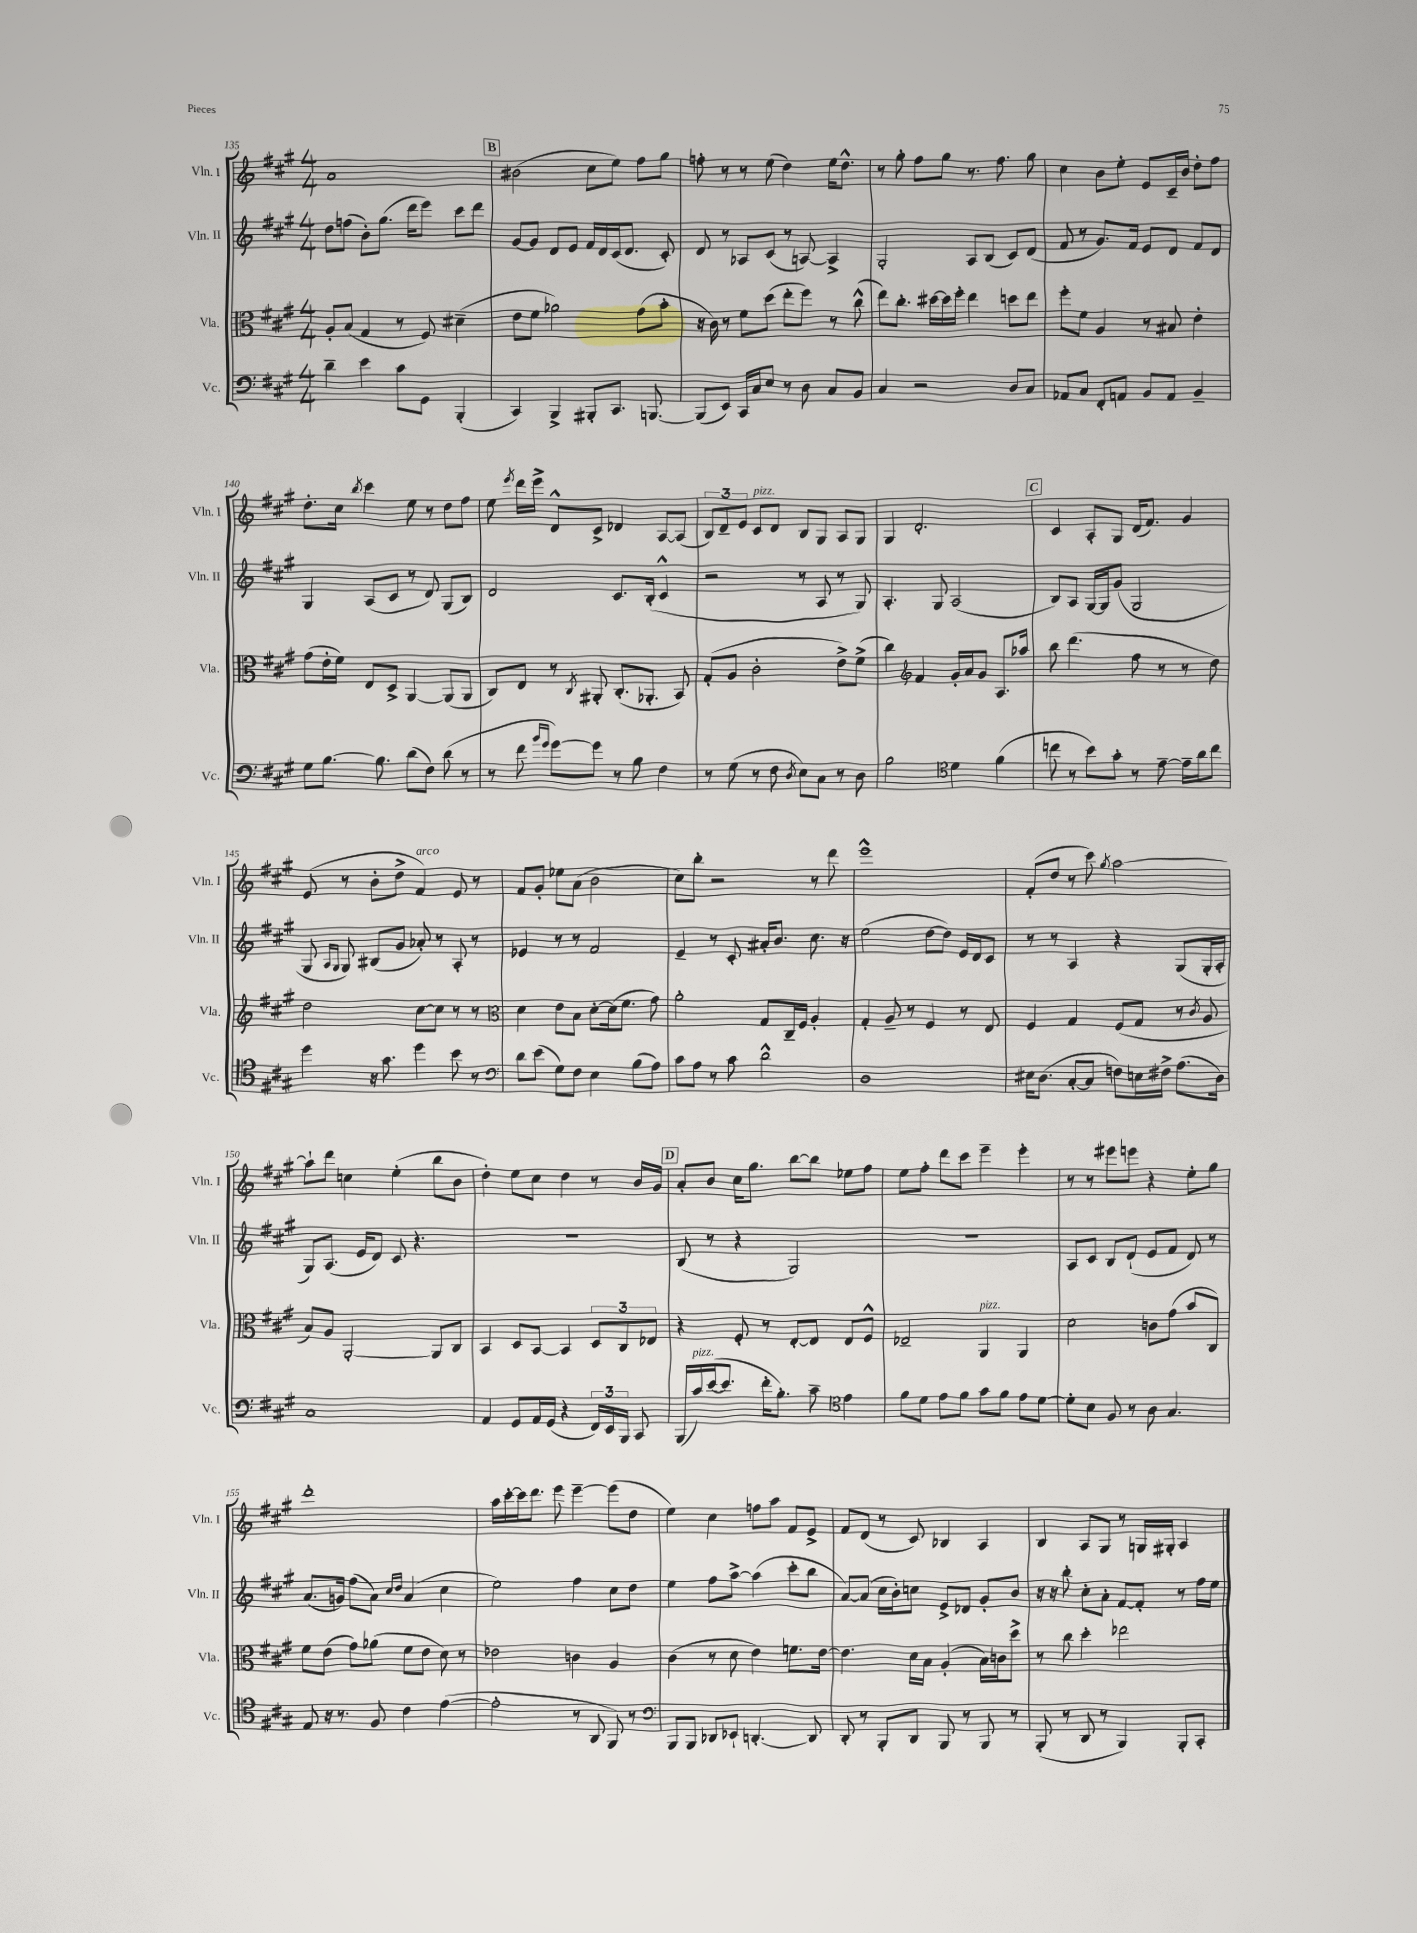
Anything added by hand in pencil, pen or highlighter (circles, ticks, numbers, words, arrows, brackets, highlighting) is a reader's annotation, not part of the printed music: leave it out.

**kern	**kern	**kern	**kern
*staff4	*staff3	*staff2	*staff1
*clefF4	*clefC3	*clefG2	*clefG2
*k[f#c#g#]	*k[f#c#g#]	*k[f#c#g#]	*k[f#c#g#]
*M4/4	*M4/4	*M4/4	*M4/4
4d~	8A'	8dd	1a
.	(8B	(8ff	.
4e	4G#	8b')	.
.	.	(8.gg#	.
8c#	8r	.	.
.	.	16ddd	.
8GG#	8F#)	8eee)	.
(4BBB'	(4d#~	8ccc#	.
.	.	8ddd	.
=	=	=	=
4CC#)	8e	[8g#	(2b#
.	8f#	8g#]	.
4BBB^	2a-)	8d	.
.	.	8e	.
8BBB#'	.	16f#	8cc#
.	.	16d	.
8.CC#	.	(16c#	8ee)
.	.	8.d	.
.	(8g#	.	8ff#
[8.BBB	.	.	.
.	8b'	8c#')	8gg#
=	=	=	=
(8BBB]	16r	8d	8ff'
.	16c#)	.	.
8EE)	8r	8r	8r
16CC#	8f#	8A-	8r
16C#	.	.	.
8E	(8dd	(8c#	(8ee
8r	8ee'	8r	4dd)
8D	8ff#)	[8A)	.
8C#	8r	4A^]	16ee
.	.	.	8.dd^^
8BB	(8cc#^^	.	.
=	=	=	=
4C#	8ee)	2G#'	8r
.	8.cc#'	.	8gg#'
2r	.	.	8ff#
.	[16dd#	.	.
.	16dd#]	.	8gg#
.	16ff#'	.	.
.	4ee	8A	8.r
.	.	(8B	.
.	.	.	8.ff#
8D	8dd	8c#)	.
8C#	8ee	(8d	8gg#
=	=	=	=
8AA-	8ff#'	8f#	4cc#
8C#	8f#	8r	.
8FF#'	4A	8.g#)	8b
8AA	.	.	8ee'
.	.	16f#	.
8BB	8r	8e	8e
8AA	8B#	8d	16c#~
.	.	.	16b
4BB~	4e'	8f#	8dd'
.	.	8d	8ff#
=	=	=	=
8G#	(8g#	4G#	8.dd'
[8.B	16e'	.	.
.	16f#)	.	16cc#
.	.	.	8qbb
.	8E	(8A	4ccc#
8.B]	.	.	.
.	8D^	8c#	.
(8d	[4AA	8r	8ee
8F#)	.	8d)	8r
(8d	(8AA]	(8G#	8dd
8r	8AA	8B)	8ff#
=	=	=	=
8r	8C#)	2d	8ee
.	.	.	8qeee
8f#	8E	.	16ddd
.	.	.	16eee^
16qqb	.	.	.
16qqg#	.	.	.
[8g#)	8r	.	8d^^
.	8qC#	.	.
8g#]	8AA#'	.	8c#^
8r	(8.C#'	8.c#	4d-
8B	.	.	.
.	8.AA-'	(16B'	.
4F#	.	4c#^^	[8A
.	8BB)	.	(8A]
=	=	=	=
8r	(8G#'	2r	12B)
.	.	.	12d~
(8G#	8A	.	.
.	.	.	12e
8r	2c#'	.	8c#
8F#	.	.	8d
8qD	.	.	.
8E)	.	8r	8B
8C#	.	8A	8G#
8r	8e^)	8r	8A
8D	(8f#^	8G#)	8G#
=	=	=	=
2B	4cc#)	4.A'	4G#
*	*clefG2	*	*
.	4f#	.	2.d'
.	.	8G#	.
*clefC4	*	*	*
4d	16g#'	(2A	.
.	16a	.	.
.	8g#	.	.
(4f#	8.A	.	.
.	16aa-	.	.
=	=	=	=
8cc	8bb	8B)	4c#
8r	(4.ddd	8A	.
8b)	.	[16G#	8A'
.	.	16G#]	.
8g#'	.	(8g#	8G#
8r	8ff#	2G#	(16d
.	.	.	8.f#)
[8e~	8r	.	.
16e~]	8r	.	4g#
16a	.	.	.
8cc	8dd)	.	.
=	=	=	=
4dd	2dd	8G#	(8e
.	.	16qqA	.
.	.	16qqG#	.
.	.	8G#)	8r
16r	.	(8B#	8b'
8.g#	.	.	.
.	.	8g#	8dd^
4dd	[8cc#	8a-')	4f#)
.	8cc#]	8r	.
8b	8r	8A'	8e
8r	8r	8r	8r
=	=	=	=
*clefF4	*clefC3	*	*
8d	4d	4e-	8f#
(8e	.	.	8g#'
8G#)	8e	8r	8ee-
8F#	8B	8r	(8a
4E	[8d'	2f#	2b
.	(16d]	.	.
.	8.f#	.	.
(8B	.	.	.
8A)	8g#)	.	.
=	=	=	=
8c#	2a'	4e~	8cc#)
8A	.	.	8bb'
8r	.	8r	2r
8c#	.	8c#'	.
2d^^	8G#	16a#'	.
.	.	8.b	.
.	16C#~	.	.
.	16F#	.	.
.	4A'	8.cc#	8r
.	.	.	8ddd
.	.	16r	.
=	=	=	=
1D	4G#'	(2ee	1eee^^
.	8A~	.	.
.	8r	.	.
.	4F#	[8dd	.
.	.	8dd])	.
.	8r	16e	.
.	.	16d	.
.	8E	8c#	.
=	=	=	=
16E#	4F#	8r	(8f#'
(8.D	.	.	.
.	.	8r	8dd
[8C#'	4G#	4A	8r
8C#]	.	.	8ccc#)
.	.	.	8qgg#
8F)	(8F#	4r	[2aa
16E	8G#	.	.
16F#^	.	.	.
(8.A	8r	(8G#	.
.	8qc#	.	.
.	8A	16G#'	.
16D)	.	16A'	.
=	=	=	=
1C#	8B)	8G#)	8aa`]
.	8A	(8.A	8ddd
.	[2AA'	.	4cc
.	.	16e	.
.	.	8d)	.
.	.	8c#	(4ee'
.	.	4.r	.
.	8AA]	.	8bb
.	8C#	.	8b
=	=	=	=
4AA	4BB	1r	4dd')
8GG#	8D	.	8ee
16AA	[8BB	.	8cc#
(16GG#	.	.	.
4r	4BB]	.	4dd
24FF#)	12D	.	8r
24EE	.	.	.
24BBB	12C#	.	.
8CC#	.	.	16b
.	12E-	.	.
.	.	.	16g#
=	=	=	=
(16BBB	4r	(8B	8a'
16c#)	.	.	.
([16e	.	8r	8b
8.e]	.	.	.
.	8F#'	4r	16cc#
.	.	.	8.gg#
16f#'	8r	.	.
8.B')	.	.	.
.	[8E'	2G#)	[8bb
8c#~	8E]	.	8bb]
*clefC4	*	*	*
4e	8E	.	8ee-
.	8F#^^	.	8ff#
=	=	=	=
8f#	2E-~	1r	8ee
8d	.	.	8ff#'
8e	.	.	8ddd
8f#	.	.	8ccc#
8g#	4AA	.	4eee~
8f#	.	.	.
8e	4AA	.	4eee'
[8d	.	.	.
=	=	=	=
8d']	2d	8A	8r
8B	.	8c#	8r
8F#	.	8B	8eee#
8r	.	(8d`	8eee
8A	8c	8e	4r
4.G#	(8g#	8f#	.
.	8b	8d)	8ee'
.	8C#)	8r	8gg#
=	=	=	=
8E	8f#	(8.a	1ddd'
16r	(8e	.	.
8.r	.	16g)	.
.	8g#)	(8ff#	.
8F#	(8a-	8a)	.
.	.	16qqcc#	.
.	.	16qqdd	.
4c#	8f#	(4a	.
.	8e	.	.
([4e	8d)	4cc#	.
.	8r	.	.
=	=	=	=
2e']	2e-	2ee)	16aa
.	.	.	[16ccc#'
.	.	.	16ccc#]
.	.	.	8.ddd
.	.	.	8eee
8r	4c	4ff#	[4eee~
8AA	.	.	.
8FF#)	4A	8cc#	(8eee]
8r	.	8dd	8dd
=	=	=	=
*clefF4	*	*	*
8BBB	(4c#	4ee	4ee)
8BBB	.	.	.
8DD-	8r	8ff#	4cc#
8EE-`	8d	[8aa^	.
[4.DD'	4e)	(4aa]	8ff
.	.	.	8aa
.	8.f	8ccc#'	8f#
8DD]	.	8bb	8e^
.	[16e	.	.
=	=	=	=
8DD'	4.e]	[8a)	8f#
8r	.	(8a]	(8d
8BBB'	.	16cc#	8r
.	.	16b')	.
8DD	16d	8cc	8c#)
.	16B	.	.
8BBB	(4A'	8e^	4B-
8r	.	8d-	.
8BBB	16B)	8g#'	4A
.	16c	.	.
8r	8dd^	8b	.
=	=	=	=
(8BBB'	8r	16r	4B
.	.	16r	.
8r	8cc#	8bb'	.
8DD	4dd'	8cc#'	8A
8r	.	8a'	8G#
4BBB)	2ee-	[8f#	8r
.	.	8f#']	16G
.	.	.	16G#'
8BBB'	.	8r	4A
8CC#'	.	16ff#	.
.	.	16ee	.
==	==	==	==
*-	*-	*-	*-
